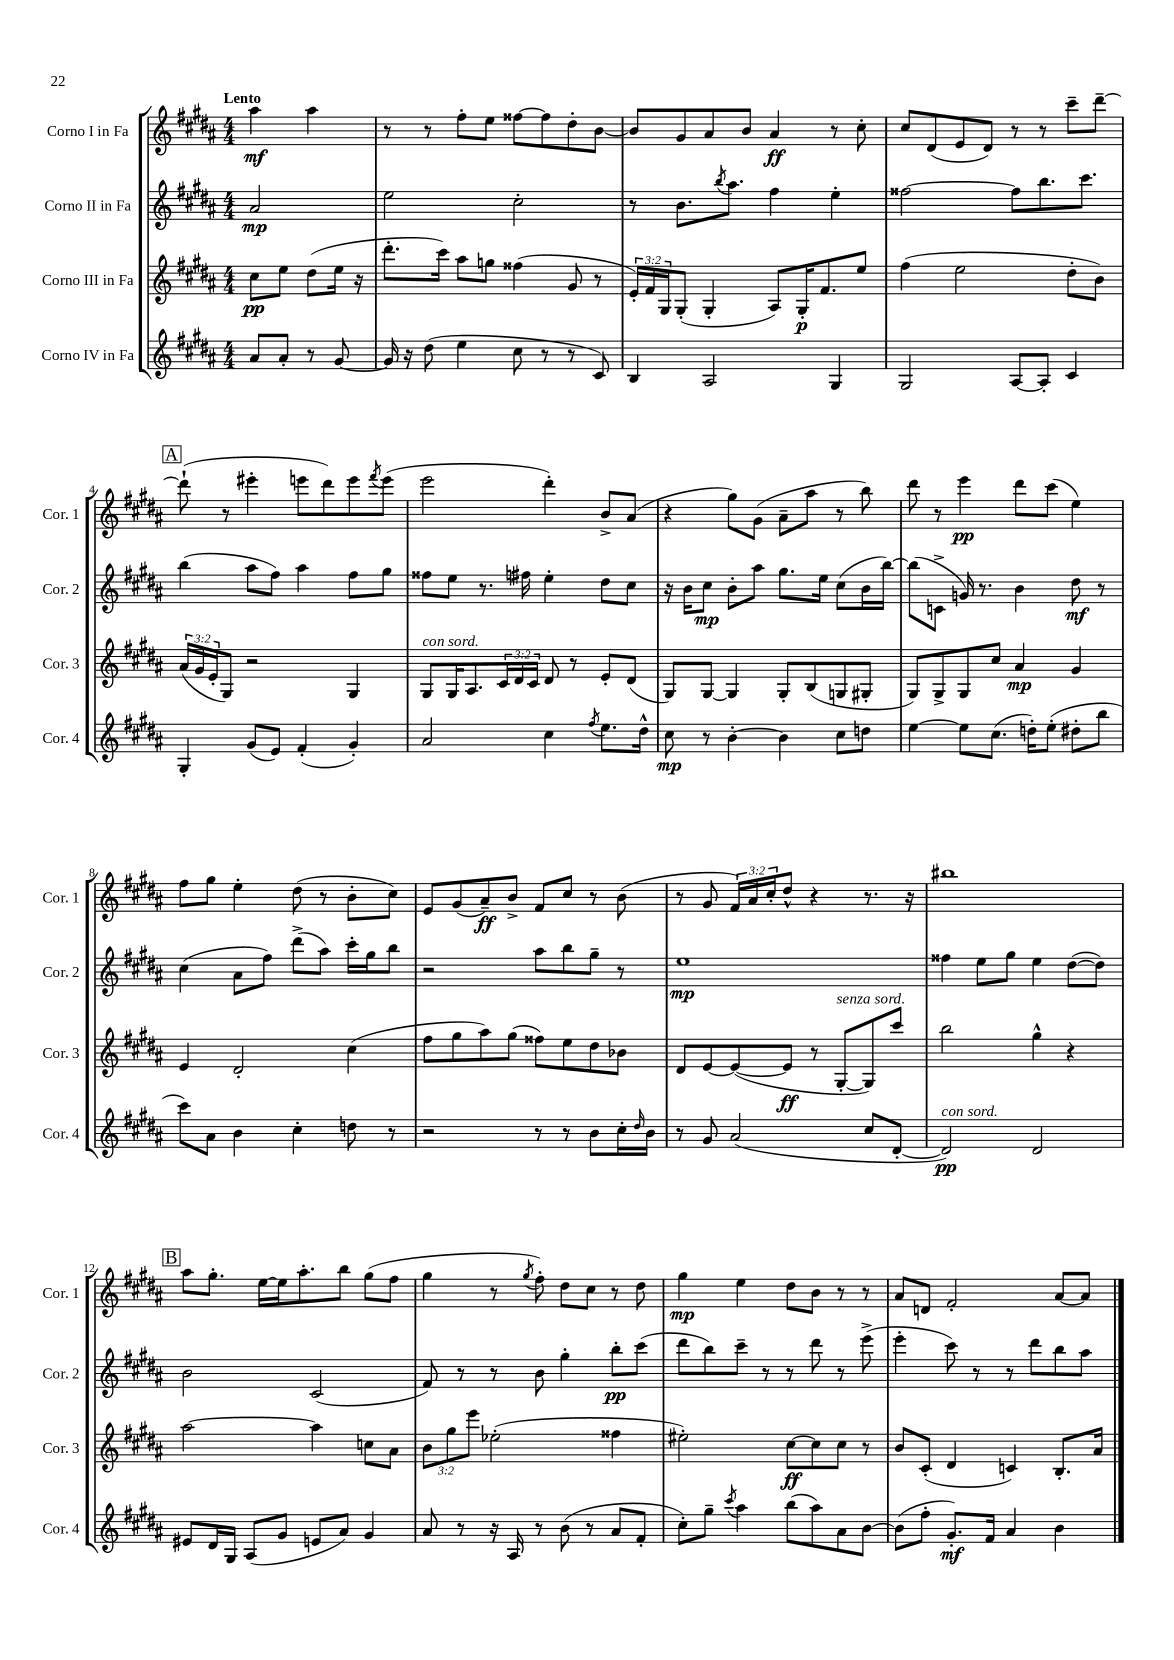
<<
\new StaffGroup <<
\new Staff = "s0" \with { instrumentName = "Corno I in Fa" shortInstrumentName = "Cor. 1" } {
    \clef treble \key b \major \numericTimeSignature \time 4/4 \override Staff.TupletNumber.text = #tuplet-number::calc-fraction-text \partial 2 \tempo "Lento"
    ais''4\mf ais''4 |
    r8 r8 fis''8-. e''8 fisis''8~ fisis''8 dis''8-. b'8~ |
    b'8 gis'8 ais'8 b'8 ais'4\ff r8 cis''8-. |
    cis''8 dis'8( e'8 dis'8) r8 r8 cis'''8-- dis'''8~-- |
    \mark \markup { \box "A" } dis'''8-!( r8 eis'''4-. e'''8 dis'''8) e'''8 \acciaccatura { fis'''8 } e'''8( |
    e'''2 dis'''4-.) b'8-> ais'8( |
    r4 gis''8) gis'8( ais'8-- ais''8 r8 b''8) |
    dis'''8 r8 e'''4\pp dis'''8 cis'''8( e''4) |
    fis''8 gis''8 e''4-. dis''8( r8 b'8-. cis''8) |
    e'8 gis'8( ais'8--\ff) b'8-> fis'8 cis''8 r8 b'8( |
    r8 gis'8 \tuplet 3/2 { fis'16) ais'16 cis''16-. } dis''8-^ r4 r8. r16 |
    bis''1 |
    \mark \markup { \box "B" } ais''8 gis''8.-. e''16~ e''16 ais''8.-. b''8 gis''8( fis''8 |
    gis''4 r8 \acciaccatura { gis''8 } fis''8-.) dis''8 cis''8 r8 dis''8 |
    gis''4\mp e''4 dis''8 b'8 r8 r8 |
    ais'8 d'8 fis'2-. ais'8~ ais'8 \bar "|." |
}
\new Staff = "s1" \with { instrumentName = "Corno II in Fa" shortInstrumentName = "Cor. 2" } {
    \clef treble \key b \major \numericTimeSignature \time 4/4 \partial 2
    ais'2\mp |
    e''2 cis''2-. |
    r8 b'8. \acciaccatura { b''8 } ais''8. fis''4 e''4-. |
    fisis''2~ fisis''8 b''8. cis'''8. |
    \mark \markup { \box "A" } b''4( ais''8 fis''8) ais''4 fis''8 gis''8 |
    fisis''8 e''8 r8. fis''16 e''4-. dis''8 cis''8 |
    r16 b'16 cis''8\mp b'8-. ais''8 gis''8. e''16 cis''8( b'16 b''16~) |
    b''8( c'8-> g'16) r8. b'4 dis''8\mf r8 |
    cis''4( ais'8 fis''8) dis'''8->( ais''8) cis'''16-. gis''16 b''8 |
    r2 ais''8 b''8 gis''8-- r8 |
    e''1\mp |
    fisis''4 e''8 gis''8 e''4 dis''8~( dis''8) |
    \mark \markup { \box "B" } b'2 cis'2( |
    fis'8) r8 r8 b'8 gis''4-. b''8-.\pp cis'''8( |
    dis'''8 b''8) cis'''8-- r8 r8 dis'''8 r8 e'''8->( |
    e'''4-. cis'''8) r8 r8 dis'''8 b''8 ais''8 \bar "|." |
}
\new Staff = "s2" \with { instrumentName = "Corno III in Fa" shortInstrumentName = "Cor. 3" } {
    \clef treble \key b \major \numericTimeSignature \time 4/4 \override Staff.TupletNumber.text = #tuplet-number::calc-fraction-text \partial 2
    cis''8\pp e''8 dis''8( e''16 r16 |
    dis'''8.-. cis'''16) ais''8 g''8 fisis''4( gis'8 r8 |
    \tuplet 3/2 { e'16-.) fis'16 gis16 } gis8-.( gis4-. ais8) gis16-.\p fis'8. e''8 |
    fis''4( e''2 dis''8-. b'8) |
    \mark \markup { \box "A" } \tuplet 3/2 { ais'16( gis'16 e'16-. } gis8) r2 gis4 |
    gis8^\markup { \italic "con sord." } gis16 ais8. \tuplet 3/2 { cis'16 dis'16 cis'16 } dis'8 r8 e'8-. dis'8( |
    gis8) gis8~ gis4 gis8-. b8( g8 gis8-. |
    gis8) gis8-> gis8 cis''8 ais'4\mp gis'4 |
    e'4 dis'2-. cis''4( |
    fis''8 gis''8 ais''8) gis''8( fisis''8) e''8 dis''8 bes'8 |
    dis'8 e'8~ e'8~( e'8\ff r8 gis8~-.^\markup { \italic "senza sord." } gis8) cis'''8 |
    b''2 gis''4-^ r4 |
    \mark \markup { \box "B" } ais''2~ ais''4 c''8 ais'8 |
    \tuplet 3/2 { b'8 gis''8 e'''8 } ees''2-.( fisis''4 |
    eis''2-.) cis''8~\ff cis''8 cis''8 r8 |
    b'8 cis'8-.( dis'4 c'4) b8.-. ais'16 \bar "|." |
}
\new Staff = "s3" \with { instrumentName = "Corno IV in Fa" shortInstrumentName = "Cor. 4" } {
    \clef treble \key b \major \numericTimeSignature \time 4/4 \partial 2
    ais'8 ais'8-. r8 gis'8~ |
    gis'16 r16 dis''8( e''4 cis''8 r8 r8 cis'8) |
    b4 ais2 gis4 |
    gis2 ais8~ ais8-. cis'4 |
    \mark \markup { \box "A" } gis4-. gis'8( e'8) fis'4-.( gis'4-.) |
    ais'2 cis''4 \acciaccatura { fis''8 } e''8. dis''16-^ |
    cis''8\mp r8 b'4~-. b'4 cis''8 d''8 |
    e''4~ e''8 cis''8.( d''16-.) e''8-.( dis''8-. b''8 |
    cis'''8) ais'8 b'4 cis''4-. d''8 r8 |
    r2 r8 r8 b'8 cis''16-. \grace { dis''16 } b'16 |
    r8 gis'8 ais'2( cis''8 dis'8~-. |
    dis'2\pp^\markup { \italic "con sord." }) dis'2 |
    \mark \markup { \box "B" } eis'8 dis'16 gis16 ais8( gis'8 e'8 ais'8) gis'4 |
    ais'8 r8 r16 ais16 r8 b'8( r8 ais'8 fis'8-. |
    cis''8-.) gis''8-- \acciaccatura { cis'''8 } ais''4 b''8( ais''8) ais'8 b'8~ |
    b'8( fis''8-. gis'8.-.\mf) fis'16 ais'4 b'4 \bar "|." |
}
>>
>>
